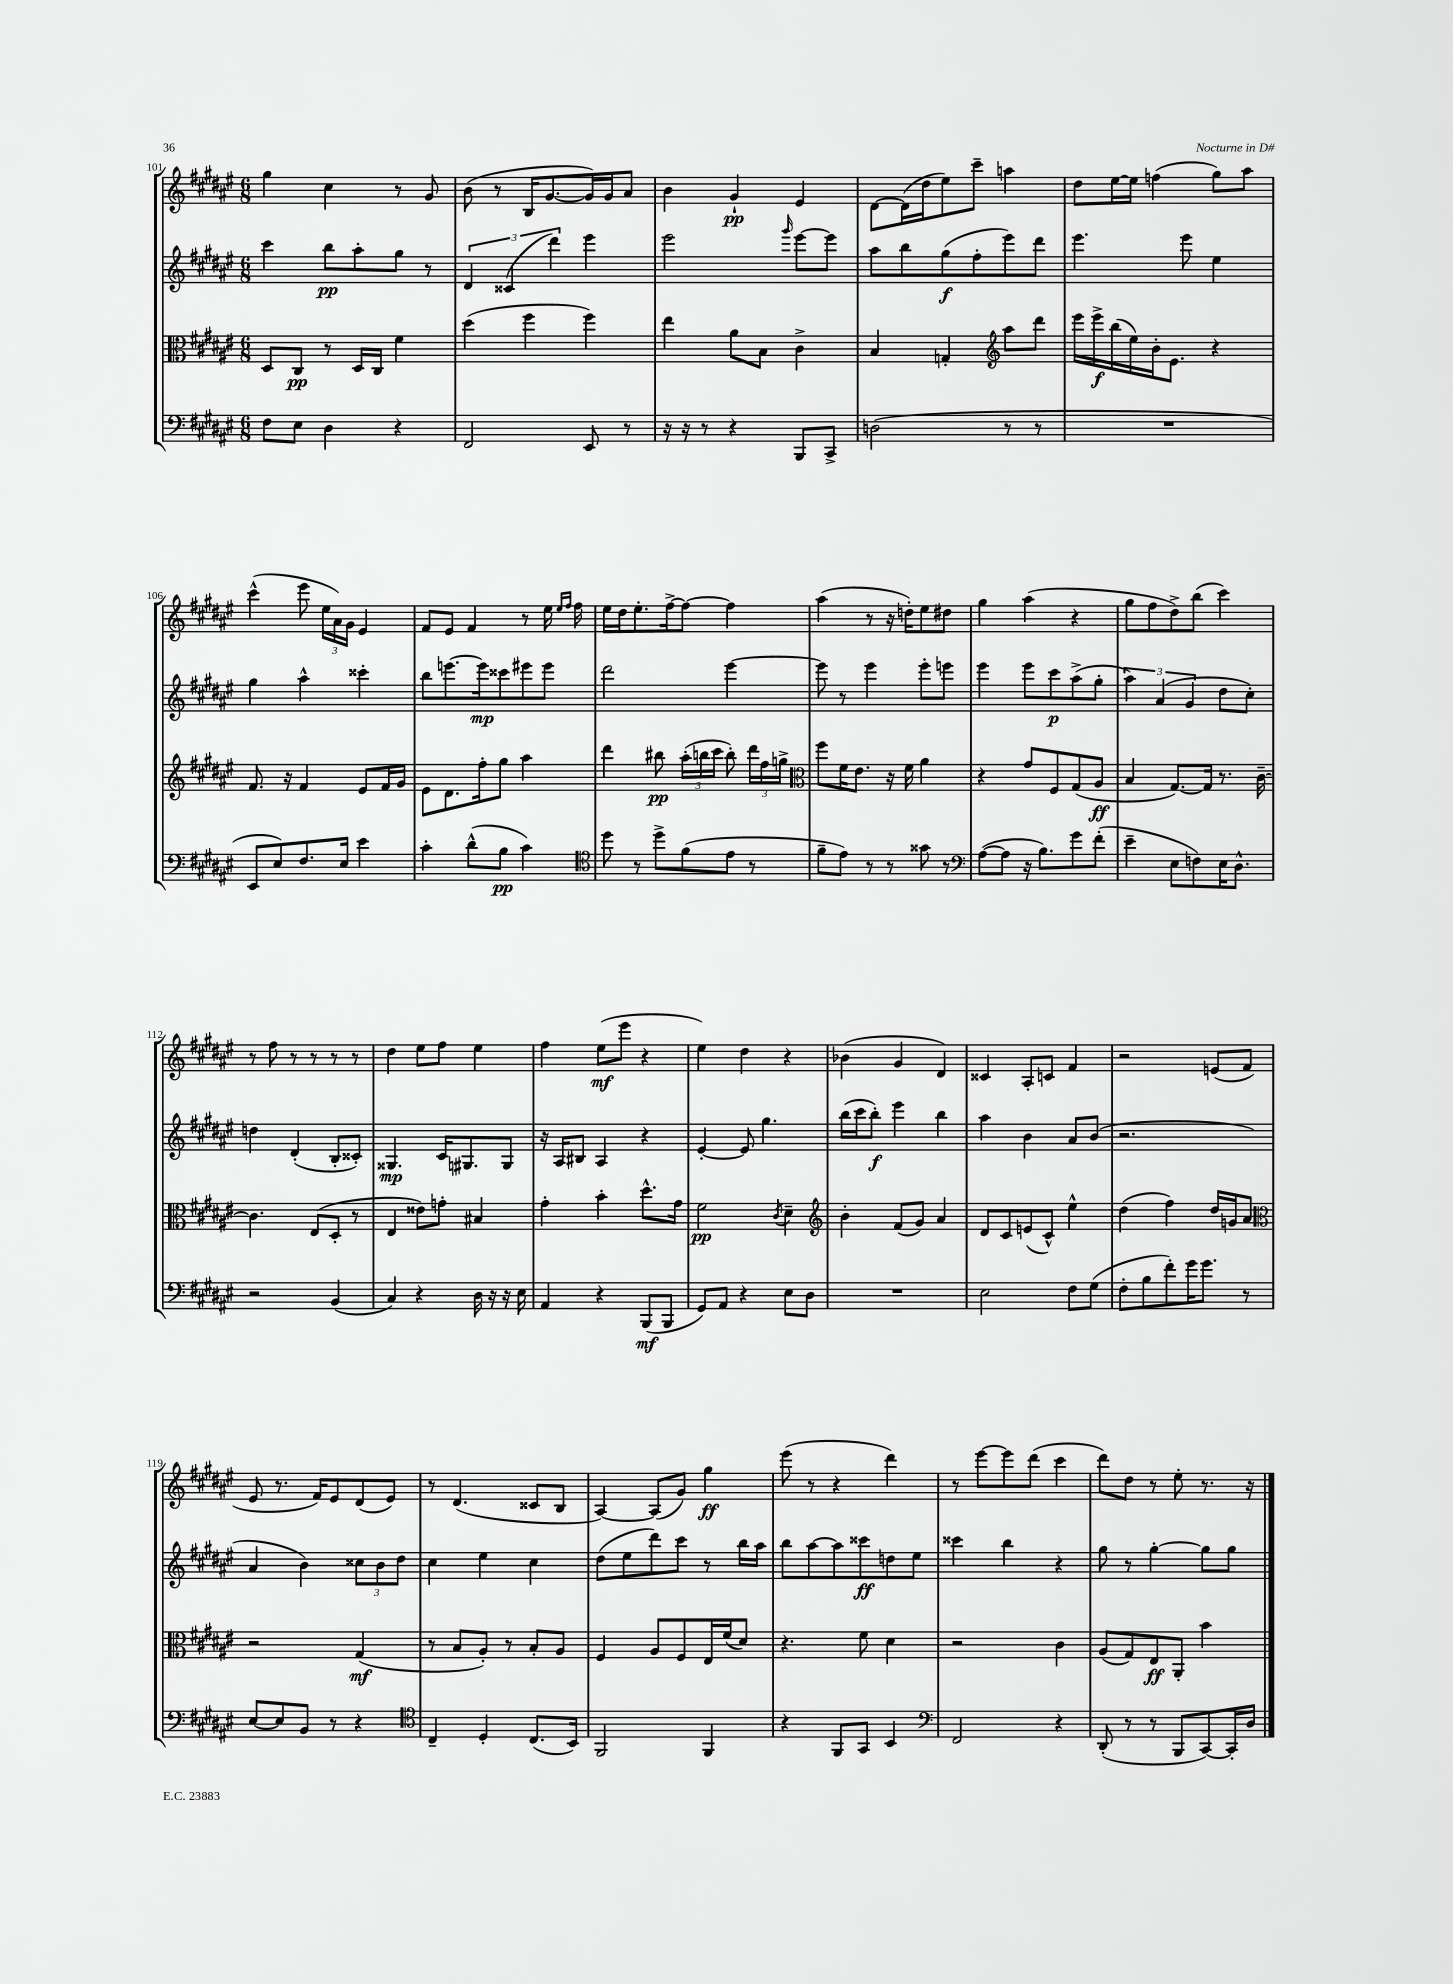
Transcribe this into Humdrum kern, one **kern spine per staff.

**kern	**kern	**kern	**kern
*staff4	*staff3	*staff2	*staff1
*clefF4	*clefC3	*clefG2	*clefG2
*k[f#c#g#d#a#e#]	*k[f#c#g#d#a#e#]	*k[f#c#g#d#a#e#]	*k[f#c#g#d#a#e#]
*M6/8	*M6/8	*M6/8	*M6/8
8F#	8D#	4ccc#	4gg#
8E#	8C#	.	.
4D#	8r	8bb	4cc#
.	16D#	8aa#'	.
.	16C#	.	.
4r	4f#	8gg#	8r
.	.	8r	8g#
=	=	=	=
2FF#	(4dd#	6d#	(8b
.	.	.	8r
.	.	(6c##	.
.	4ff#	.	16B
.	.	.	[8.g#
.	.	6ddd#)	.
8EE#	4ff#)	4eee#	16g#])
.	.	.	16g#
8r	.	.	8a#
=	=	=	=
16r	4ee#	2eee#	4b
16r	.	.	.
8r	.	.	.
4r	8a#	.	4g#`
.	8B	.	.
.	.	16qqggg#	.
8BBB	4c#^	[8eee#	4e#
8CC#^	.	8eee#]	.
=	=	=	=
(2D	4B	8aa#	[8d#
.	.	8bb	(16d#]
.	.	.	16dd#
.	4G'	(8gg#	8ee#)
.	.	8ff#'	8ccc#~
*	*clefG2	*	*
8r	8aa#	8eee#)	4aa
8r	8ddd#	8ddd#	.
=	=	=	=
2.r	16eee#	4.eee#	8dd#
.	16eee#^	.	.
.	(16bb	.	[16ee#
.	16ee#)	.	16ee#]
.	16b'	.	(4ff
.	8.e#	.	.
.	.	8eee#	.
.	4r	4ee#	8gg#)
.	.	.	8aa#
=	=	=	=
8EE#	8.f#	4gg#	(4ccc#^^
8E#)	.	.	.
.	16r	.	.
8.F#	4f#	4aa#^^	8eee#
.	.	.	24ee#
.	.	.	24a#)
16E#	.	.	.
.	.	.	24g#
4e#	8e#	4ccc##'	4e#
.	16f#	.	.
.	16g#	.	.
=	=	=	=
4c#'	8e#	8bb	8f#
.	8.d#	[8.eee	8e#
(8d#^^	.	.	4f#
.	16ff#'	16eee]	.
8B	8gg#	8ccc##	.
4c#)	4aa#	8eee#	8r
.	.	8eee#	16ee#
.	.	.	16qqee#
.	.	.	16qqff#
.	.	.	16ff#
=	=	=	=
*clefC4	*	*	*
8dd#	4ddd#	2ddd#	16ee#
.	.	.	16dd#
8r	.	.	8.ee#'
8dd#^	8bb#	.	.
.	.	.	[16ff#^
(8f#	(24aa#'	.	8ff#_
.	24bb	.	.
.	24ccc#	.	.
8e#	8bb')	[4eee#	4ff#]
8r	24ddd#	.	.
.	24ff#	.	.
.	24gg^	.	.
=	=	=	=
*	*clefC3	*	*
8f#~	8ff#	8eee#]	(4aa#
8e#)	16f#	8r	.
.	8.e#	.	.
8r	.	4eee#	8r
8r	16r	.	16r
.	16f#	.	16dd')
8g##	4a#	8eee#'	8ee#
8r	.	8eee	8dd#
=	=	=	=
*clefF4	*	*	*
([8A#	4r	4eee#	4gg#
8A#]	.	.	.
16r	8g#	8eee#	(4aa#
8.B)	.	.	.
.	8F#	8ccc#	.
8g#	(8G#	(8aa#^	4r
(8f#'	8A#	8gg#'	.
=	=	=	=
4e#~	4B	6aa#)	8gg#
.	.	.	8ff#
.	.	(6a#	.
8E#	[8.G#)	.	8dd#^)
.	.	6g#	.
8F)	.	.	(8bb
.	16G#]	.	.
16E#	8.r	8dd#	4ccc#)
8.D#^^	.	.	.
.	.	8cc#')	.
.	[16c#~	.	.
=	=	=	=
2r	4.c#]	4dd	8r
.	.	.	8ff#
.	.	(4d#'	8r
.	(8E#	.	8r
(4BB	8D#'	8B'	8r
.	8r	8c##')	8r
=	=	=	=
4C#)	4E#	4.G##	4dd#
4r	8e##)	.	8ee#
.	8g'	16c#	8ff#
.	.	8.G#	.
16D#	4B#	.	4ee#
16r	.	.	.
16r	.	8G#	.
16E#	.	.	.
=	=	=	=
4AA#	4g#'	16r	4ff#
.	.	16A#	.
.	.	8B#	.
4r	4b'	4A#	(8ee#
.	.	.	8eee#
(8BBB	8.dd#^^	4r	4r
8BBB	.	.	.
.	16g#	.	.
=	=	=	=
8GG#)	2f#	[4e#'	4ee#)
8AA#	.	.	.
4r	.	8e#]	4dd#
.	.	4.gg#	.
.	8qc#	.	.
8E#	4d#~	.	4r
8D#	.	.	.
=	=	=	=
*	*clefG2	*	*
2.r	4b'	(16bb	(4b-
.	.	16ccc#	.
.	.	8bb')	.
.	(8f#	4eee#	4g#
.	8g#)	.	.
.	4a#	4bb	4d#)
=	=	=	=
2E#	8d#	4aa#	4c##
.	8c#	.	.
.	(8e	4b	8A#'
.	8c#^^)	.	8c
8F#	4ee#^^	8a#	4f#
(8G#	.	(8b	.
=	=	=	=
8F#'	(4dd#	2.r	2r
8B	.	.	.
8f#')	4ff#)	.	.
16g#	.	.	.
8.g#	.	.	.
.	16dd#	.	(8e
.	16g	.	.
8r	8a#	.	8f#
=	=	=	=
*	*clefC3	*	*
[8E#	2r	4a#	8e#
8E#]	.	.	8.r
8BB	.	4b)	.
.	.	.	16f#)
8r	.	.	8e#
4r	(4G#	12cc##	(8d#
.	.	12b	.
.	.	.	8e#)
.	.	12dd#	.
=	=	=	=
*clefC4	*	*	*
4C#~	8r	4cc#	8r
.	8B	.	(4.d#
4D#'	8A#')	4ee#	.
.	8r	.	.
(8.C#	8B'	4cc#	8c##
.	8A#	.	8B
16BB)	.	.	.
=	=	=	=
2FF#	4F#	(8dd#	[4A#)
.	.	8ee#	.
.	8A#	8ddd#)	(8A#]
.	8F#	8ccc#	8g#)
4FF#	16E#	8r	4gg#
.	(16f#	.	.
.	8d#)	16bb	.
.	.	16aa#	.
=	=	=	=
4r	4.r	8bb	(8eee#
.	.	[8aa#	8r
8FF#	.	8aa#]	4r
8GG#	8f#	8ccc##	.
4BB	4d#	8dd	4ddd#)
.	.	8ee#	.
=	=	=	=
*clefF4	*	*	*
2FF#	2r	4ccc##	8r
.	.	.	[8eee#
.	.	4bb	8eee#]
.	.	.	(8ddd#
4r	4c#	4r	4ccc#
=	=	=	=
(8DD#'	(8A#	8gg#	8ddd#)
8r	8G#)	8r	8dd#
8r	8E#	[4gg#'	8r
8BBB	8AA#'	.	8ee#'
[8CC#)	4b	8gg#]	8.r
16CC#']	.	8gg#	.
16D#	.	.	16r
==	==	==	==
*-	*-	*-	*-
